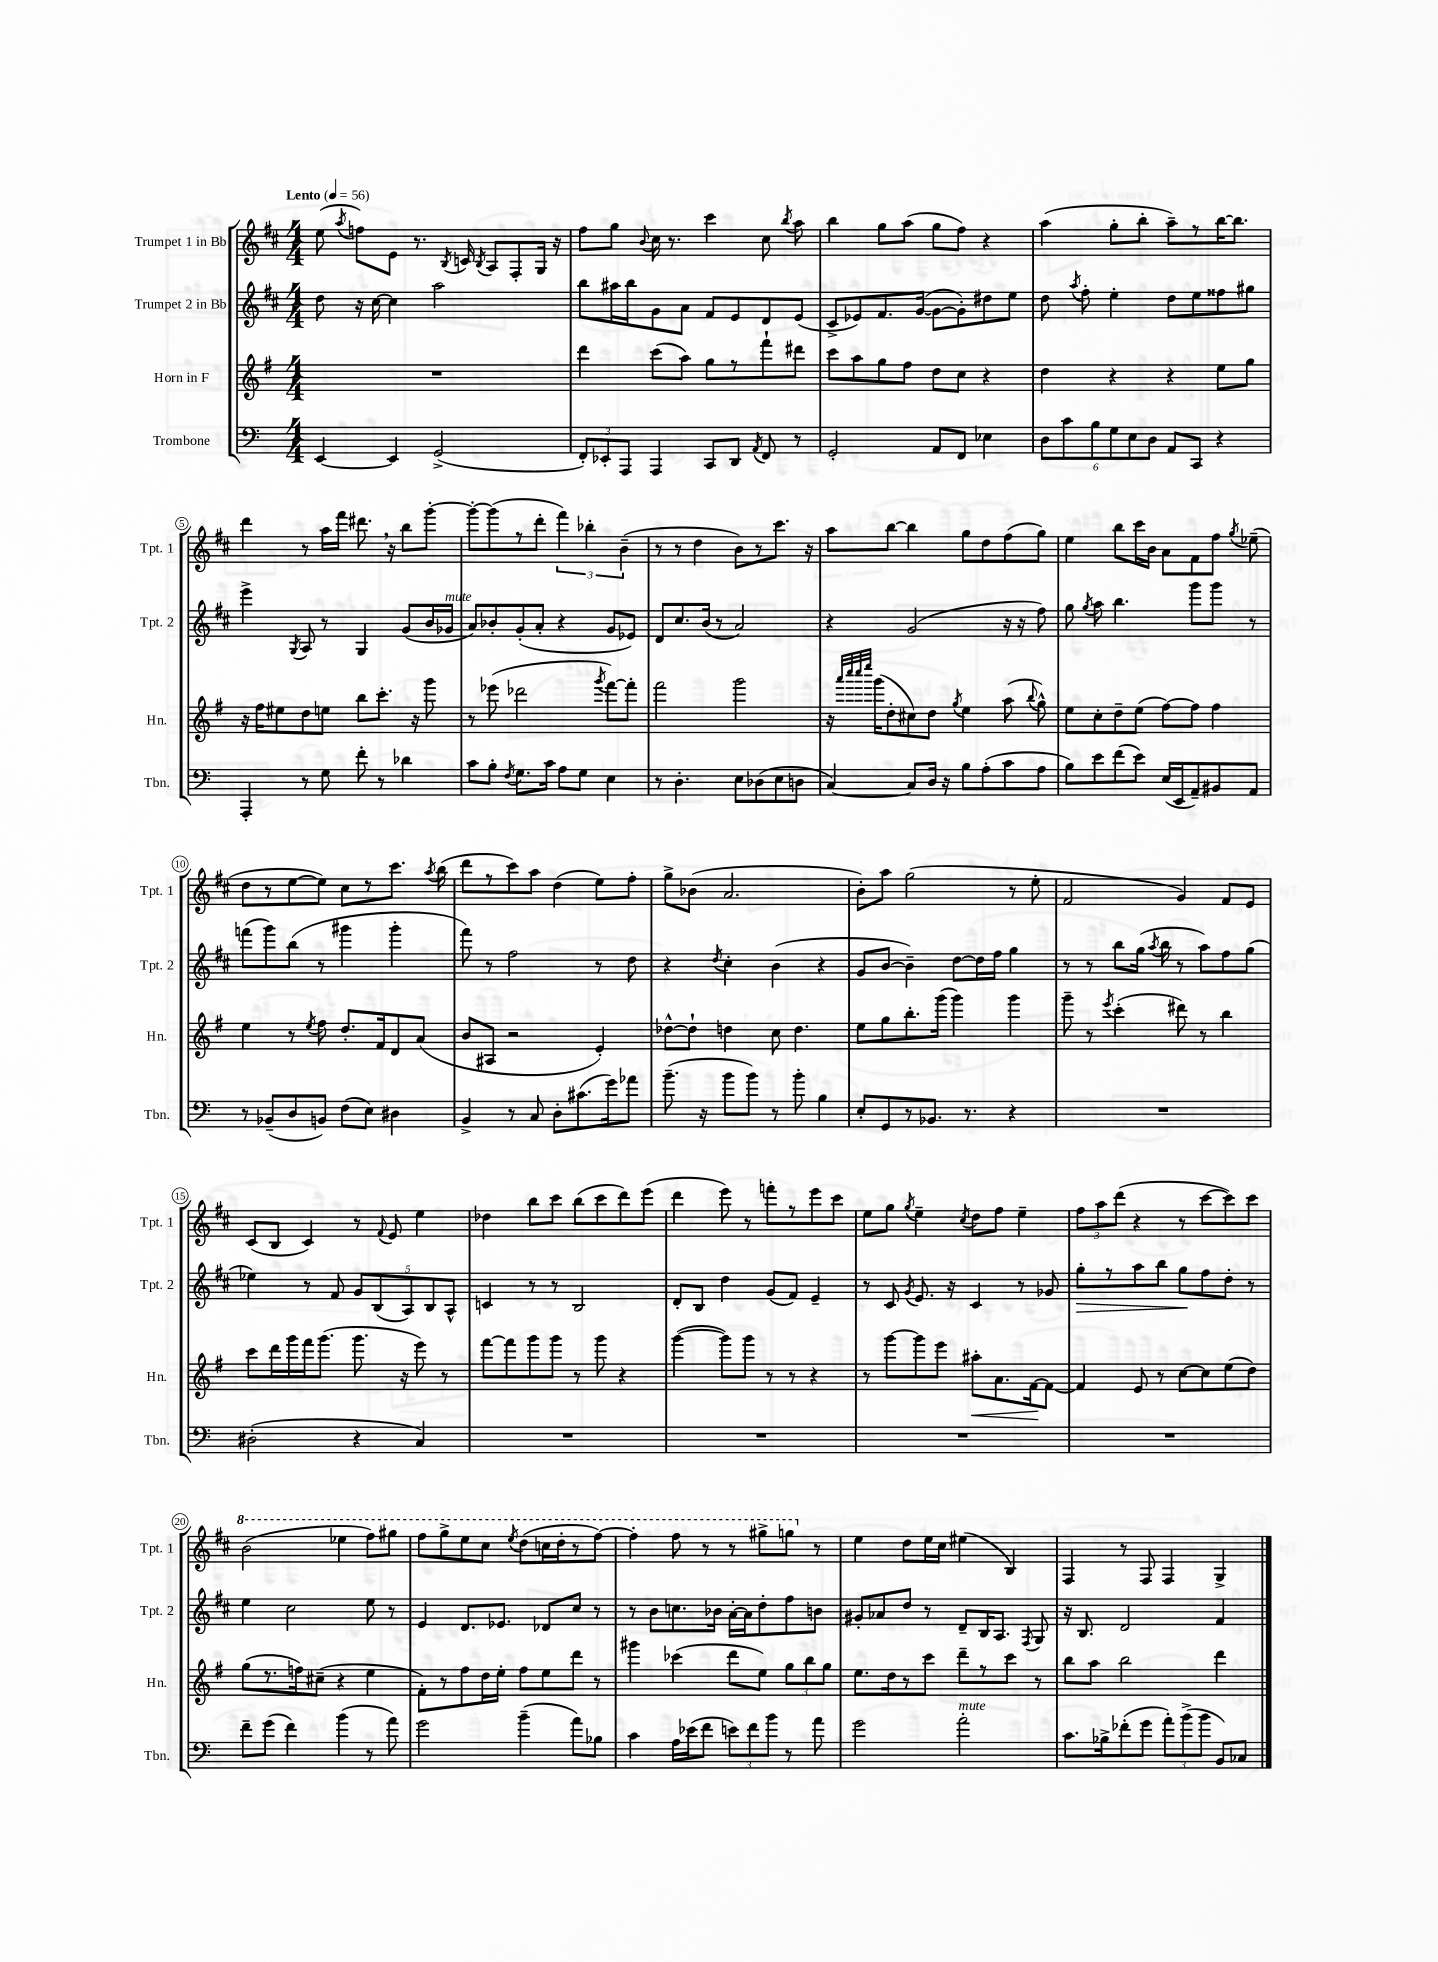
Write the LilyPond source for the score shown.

<<
\new StaffGroup <<
\new Staff = "s0" \with { instrumentName = "Trumpet 1 in Bb" shortInstrumentName = "Tpt. 1" } {
    \clef treble \key d \major \numericTimeSignature \time 4/4 \tempo "Lento" 4 = 56
    \autoBeamOff e''8( \acciaccatura { a''8 } f''8[) e'8] r8. \acciaccatura { b8 } c'16 \acciaccatura { b8 } a8[ fis8-. g16] r16 |
    fis''8[ g''8] \appoggiatura { b'8 } cis''16 r8. cis'''4 cis''8 \acciaccatura { b''8 } a''8 |
    b''4 g''8[ a''8]( g''8[ fis''8]) r4 |
    a''4( g''8[-. b''8]-. a''8[--) r8 b''16~ b''8.] |
    d'''4 r8 a''16[ fis'''16] dis'''8. \breathe r16 b''8[ g'''8]~-. |
    g'''8[~-. g'''8( r8 d'''8]-. \tuplet 3/2 { fis'''4) bes''4-. b'4--( } |
    r8 r8 d''4 b'8[) r8 cis'''8.] r16 |
    a''8[ b''8]~ b''4 g''8[ d''8 fis''8( g''8]) |
    e''4 b''8[ cis'''16 b'16] a'8[ fis'8 fis''8] \acciaccatura { g''8 } ees''8--( |
    d''8[ r8 e''8~ e''8]) cis''8[ r8 cis'''8.] \acciaccatura { a''8 } b''16( |
    d'''8[ r8 cis'''8) a''8] d''4( e''8[) fis''8]-. |
    g''8[-> bes'8]( a'2. |
    b'8[-.) a''8] g''2( r8 e''8-. |
    fis'2 g'4) fis'8[ e'8] |
    cis'8[( b8] cis'4) r8 \appoggiatura { fis'8 } e'8 e''4 |
    des''4 b''8[ cis'''8] b''8[( cis'''8 d'''8) e'''8]( |
    d'''4 e'''8) r8 f'''8[-. r8 e'''8 cis'''8] |
    e''8[ g''8] \acciaccatura { g''8 } e''4-- \acciaccatura { cis''8 } d''8[ fis''8] e''4-- |
    \tuplet 3/2 { fis''8[ a''8 d'''8]( } r4 r8 cis'''8[~ cis'''8) cis'''8] |
    \ottava #1 b''2( ees'''4 fis'''8[) gis'''8] |
    fis'''8[ g'''8-> e'''8 cis'''8] \acciaccatura { e'''8 } d'''8[( c'''16 d'''16-. r8 fis'''8]~) |
    fis'''4-. fis'''8 r8 r8 gis'''8[-> g'''8] \ottava #0 r8 |
    e''4 d''8[ e''16 cis''16] eis''4( b4) |
    fis4 r8 fis8 fis4 g4-> \bar "|." |
}
\new Staff = "s1" \with { instrumentName = "Trumpet 2 in Bb" shortInstrumentName = "Tpt. 2" } {
    \clef treble \key d \major \numericTimeSignature \time 4/4
    \autoBeamOff d''8 r16 cis''16~ cis''4 a''2 |
    b''8[ ais''16 b''16 g'8 a'8] fis'8[ e'8 d'8 e'8]( |
    cis'8[-> ees'8) fis'8. g'16]~( g'8[~ g'8-.) dis''8 e''8] |
    d''8 \acciaccatura { a''8 } fis''8-. e''4-. d''8[ e''8 fisis''8 gis''8] |
    e'''4-> \acciaccatura { g8 } a8 r8 g4 g'8[( b'16 ges'16]^\markup { \italic "mute" } |
    a'8[) bes'8-. g'8-.( a'8]-. r4 g'8[ ees'8]) |
    d'8[ cis''8. b'16]( r8 a'2) |
    r4 g'2( r16 r16 fis''8) |
    g''8 \acciaccatura { g''8 } a''8 b''4. g'''8[ g'''8] r8 |
    f'''8[( g'''8) b''8]( r8 gis'''4 gis'''4-. |
    fis'''8) r8 fis''2 r8 d''8 |
    r4 \acciaccatura { d''8 } cis''4-. b'4( r4 |
    g'8[ b'8]~ b'4--) d''8[~ d''16 fis''16] g''4 |
    r8 r8 b''8[ g''16]( \acciaccatura { a''8 } b''16 r8 a''8[) fis''8 g''8]( |
    ees''4) r8 fis'8 \tuplet 5/4 { g'8[ b8( a8) b8 a8]-^ } |
    c'4 r8 r8 b2 |
    d'8[-. b8] d''4 g'8[( fis'8]) e'4-- |
    r8 cis'8 \acciaccatura { g'8 } e'8. r16 cis'4 r8 ges'8 |
    g''8[-.\> r8 a''8 b''8] g''8[\! fis''8 d''8]-. r8 |
    e''4 cis''2 e''8 r8 |
    e'4 d'8.[ ees'8.] des'8[ cis''8] r8 |
    r8 b'8[ c''8. bes'16] a'16[~-. a'16 d''8-. fis''8 b'8] |
    gis'8[-. aes'8 d''8] r8 d'8[-- b16 a8.] \acciaccatura { fis8 } g8 |
    r16 b8. d'2 fis'4 \bar "|." |
}
\new Staff = "s2" \with { instrumentName = "Horn in F" shortInstrumentName = "Hn." } {
    \clef treble \key g \major \numericTimeSignature \time 4/4
    \autoBeamOff R1 |
    d'''4 c'''8[( a''8]) g''8[ r8 fis'''8-! dis'''8] |
    c'''8[ a''8 g''8 fis''8] d''8[ c''8] r4 |
    d''4 r4 r4 e''8[ g''8] |
    r16 fis''16[ eis''8 d''8 e''8] b''8[ c'''8.]-. r16 g'''8 |
    r8 ees'''8( des'''2 \acciaccatura { g'''8 } fis'''8[~) fis'''8]-. |
    fis'''2 g'''2 |
    r16 \grace { a'''32[ c''''32 c''''32 e''''32] } g'''16[( d''8-. cis''8) d''8] \acciaccatura { g''8 } e''4 a''8( \appoggiatura { b''8 } g''8-^) |
    e''8[ c''8-. d''8-- e''8]( fis''8[~) fis''8] fis''4 |
    e''4 r8 \acciaccatura { e''8 } fis''8 d''8.[-. fis'16 d'8 a'8]( |
    b'8[ ais8] r2 e'4-.) |
    des''8[~-^ des''8]-! d''4 c''8 d''4. |
    e''8[ g''8 b''8.-. g'''16]( g'''4) g'''4 |
    g'''8-- r8 \acciaccatura { e'''8 } c'''4-.( dis'''8) r8 b''4 |
    c'''8[ d'''16 g'''16 fis'''16 g'''8.]( g'''8. r16 e'''8) r8 |
    fis'''8[~ fis'''8 g'''8 g'''8] r8 g'''8 r4 |
    g'''4~( g'''8[) g'''8] r8 r8 r4 |
    r8 g'''8[~ g'''8 e'''8] ais''8[-.\< a'8. fis'16~\! fis'8]~ |
    fis'4 e'8 r8 c''8[~ c''8 e''8( d''8]) |
    g''8[( r8. f''16) cis''8]--( r4 e''4 |
    fis'8[-.) r8 fis''8 d''16 e''16]-. fis''8[ e''8 d'''8] r8 |
    gis'''4 ces'''4( d'''8[ e''8]) \tuplet 3/2 { g''8[ b''8 g''8] } |
    e''8.[ d''16 r8 c'''8] d'''8[-- r8 c'''8] r8 |
    b''8[ a''8] b''2 d'''4 \bar "|." |
}
\new Staff = "s3" \with { instrumentName = "Trombone" shortInstrumentName = "Tbn." } {
    \clef bass \key c \major \numericTimeSignature \time 4/4
    \autoBeamOff e,4~ e,4 g,2->( |
    \tuplet 3/2 { f,8[-.) ees,8-. a,,8] } a,,4 c,8[ d,8] \acciaccatura { a,8 } f,8 r8 |
    g,2-. a,8[ f,8] ees4 |
    \tuplet 6/4 { d8[ c'8 b8 g8 e8 d8] } a,8[ c,8] r4 |
    a,,4-. r8 g8 f'8-. r8 des'4 |
    c'8[ b8]-. \acciaccatura { f8 } g8.[ c'16] a8[ g8] e4 |
    r8 d4.-. e8[ des8( e8 d8] |
    c4~) c8[ d16] r16 b8[ a8-.( c'8 a8] |
    b8[) e'8 f'8( e'8]) e16[( e,16 a,8--) bis,8 a,8] |
    r8 bes,8[--( d8 b,8]) f8[( e8]) dis4 |
    b,4-> r8 c8 d8[-. cis'8.( g'16) aes'8] |
    b'8.--( r16 b'8[ b'8]) r8 b'8-. b4 |
    e8[-. g,8 r8 bes,8.] r8. r4 |
    R1 |
    dis2-.( r4 c4) |
    R1 |
    R1 |
    R1 |
    R1 |
    f'8[-- g'8]( f'4) b'4( r8 a'8) |
    g'2 b'4--( a'8[) bes8] |
    c'4 a16[ ees'16( f'8] \tuplet 3/2 { e'8[) f'8 b'8] } r8 a'8 |
    g'2 a'2-.^\markup { \italic "mute" } |
    c'8.[ bes16-> fes'8-.( g'8] \tuplet 3/2 { a'8[-.) b'8->( b'8] } b,8[) ces8] \bar "|." |
}
>>
>>
\layout { \context { \Score \override BarNumber.stencil = #(make-stencil-circler 0.1 0.3 ly:text-interface::print) } }
